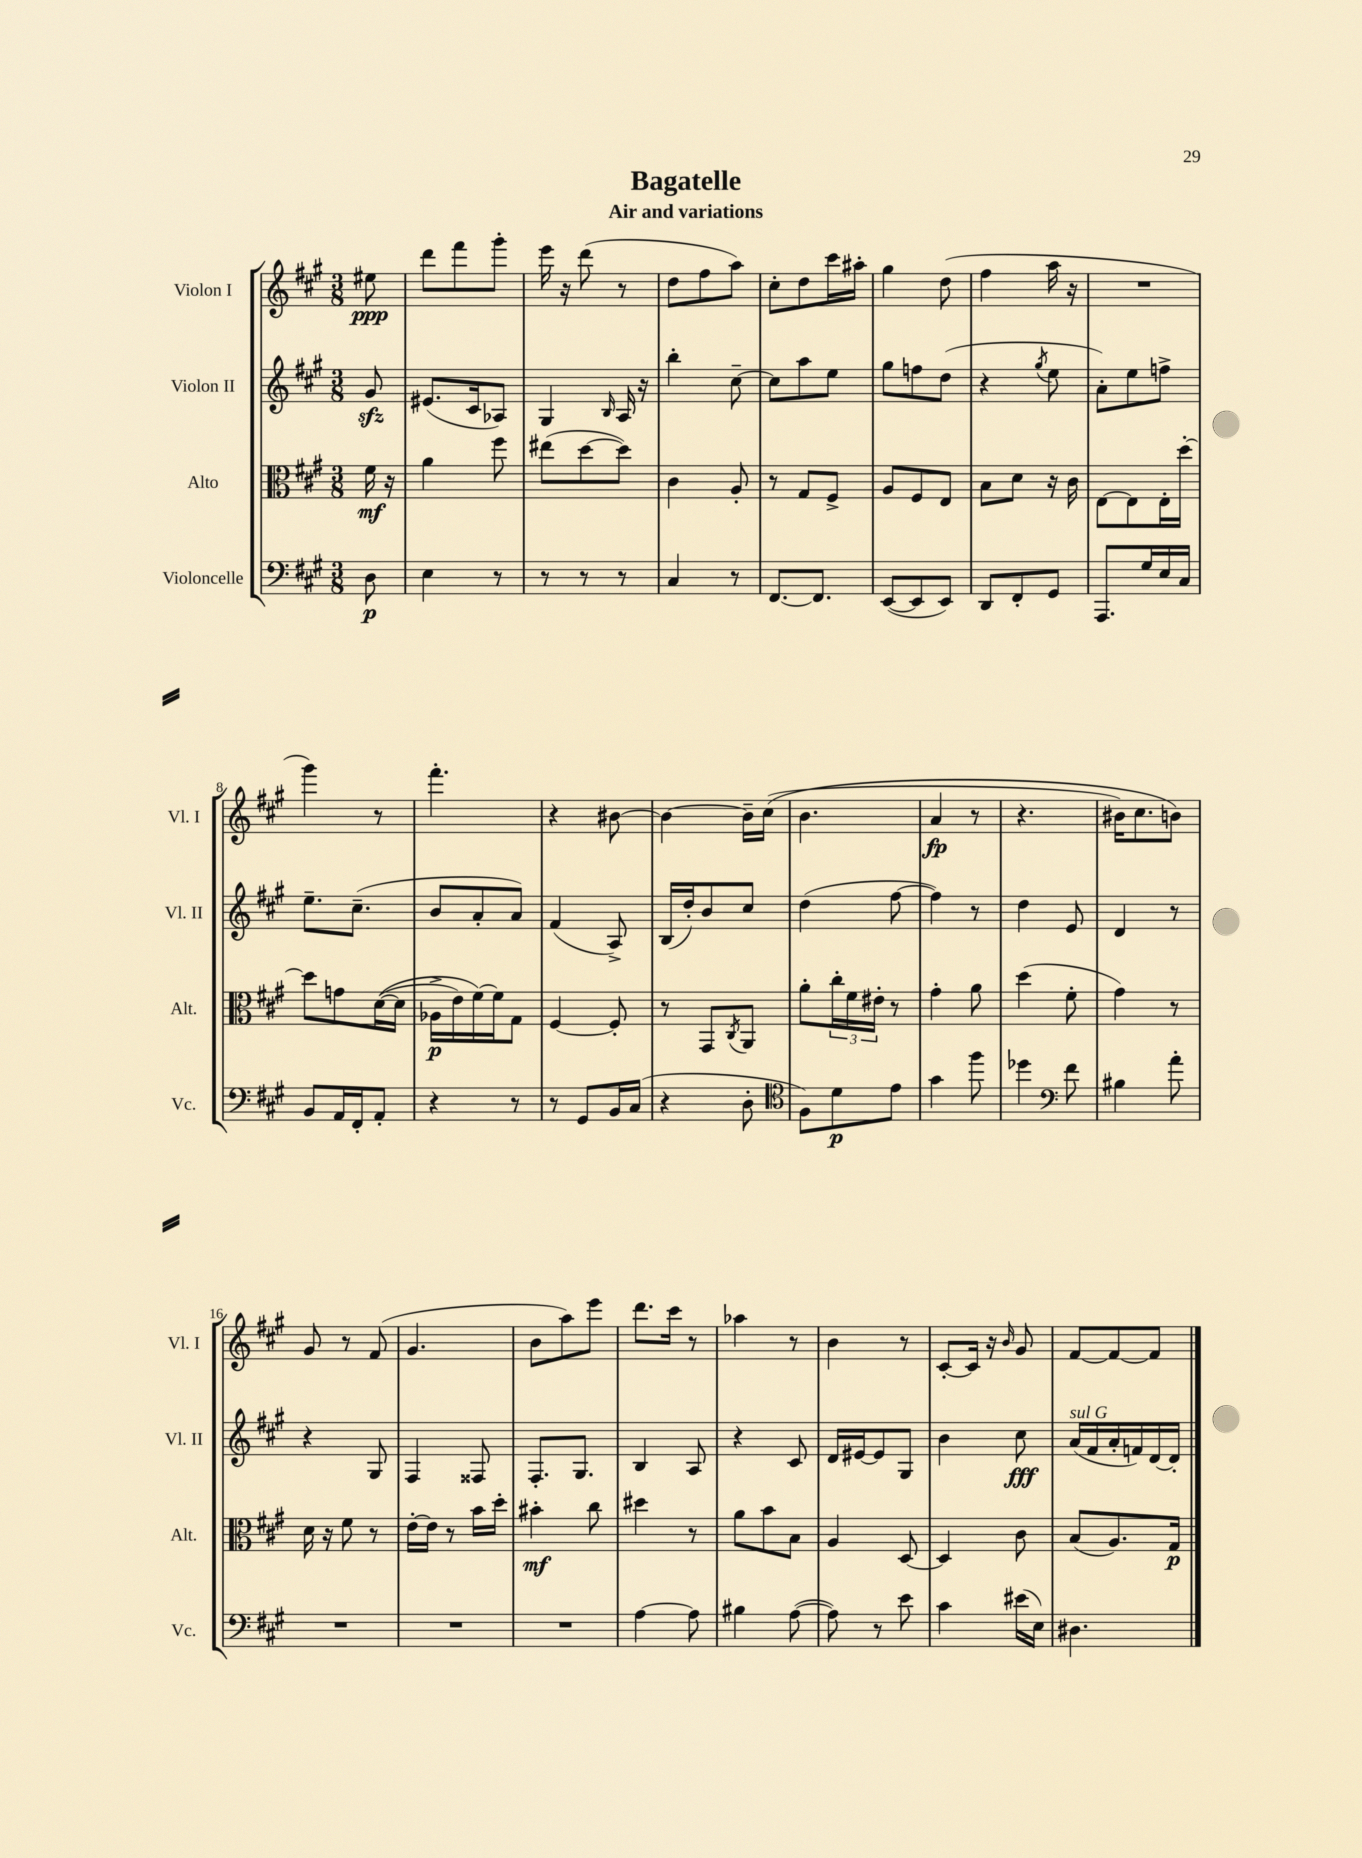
\header { title = "Bagatelle" subtitle = "Air and variations" }
<<
\new StaffGroup <<
\new Staff = "s0" \with { instrumentName = "Violon I" shortInstrumentName = "Vl. I" } {
    \clef treble \key a \major \numericTimeSignature \time 3/8 \partial 8
    eis''8\ppp |
    d'''8 fis'''8 gis'''8-. |
    e'''16 r16 d'''8( r8 |
    d''8 fis''8 a''8) |
    cis''8-. d''8 cis'''16 ais''16-. |
    gis''4 d''8( |
    fis''4 a''16 r16 |
    R4. |
    gis'''4) r8 |
    fis'''4.-. |
    r4 bis'8~ |
    bis'4~ bis'16-- cis''16(\( |
    b'4. |
    a'4\fp r8 |
    r4. |
    bis'16) cis''8. b'8\) |
    gis'8 r8 fis'8( |
    gis'4. |
    b'8 a''8) e'''8 |
    d'''8. cis'''16 r8 |
    aes''4 r8 |
    b'4 r8 |
    cis'8~-. cis'16 r16 \grace { b'16 } gis'8 |
    fis'8~ fis'8~ fis'8 \bar "|." |
}
\new Staff = "s1" \with { instrumentName = "Violon II" shortInstrumentName = "Vl. II" } {
    \clef treble \key a \major \numericTimeSignature \time 3/8 \partial 8
    gis'8\sfz |
    eis'8.( cis'16 aes8) |
    gis4 \grace { b16 } a16 r16 |
    b''4-. cis''8~-- |
    cis''8 a''8 e''8 |
    gis''8 f''8 d''8( |
    r4 \acciaccatura { gis''8 } e''8 |
    a'8-.) e''8 f''8-> |
    e''8.-- cis''8.--( |
    b'8 a'8-. a'8) |
    fis'4( a8->) |
    b16( d''16-.) b'8 cis''8 |
    d''4( fis''8~ |
    fis''4) r8 |
    d''4 e'8 |
    d'4 r8 |
    r4 gis8 |
    fis4 fisis8 |
    fis8.-. gis8. |
    b4 a8 |
    r4 cis'8 |
    d'16 eis'16~ eis'8 gis8 |
    b'4 cis''8\fff |
    a'16^\markup { \italic "sul G" }( fis'16 a'16-. f'16) d'16~ d'16-. \bar "|." |
}
\new Staff = "s2" \with { instrumentName = "Alto" shortInstrumentName = "Alt." } {
    \clef alto \key a \major \numericTimeSignature \time 3/8 \partial 8
    fis'16\mf r16 |
    a'4 fis''8 |
    eis''8( d''8~ d''8) |
    cis'4 a8-. |
    r8 gis8 fis8-> |
    a8 fis8 e8 |
    b8 d'8 r16 cis'16 |
    e8~ e8 e16-. d''16~-. |
    d''8 g'8 d'16~(\( d'16 |
    aes16->\p e'16) fis'16~\) fis'16 gis8 |
    fis4~ fis8-. |
    r8 gis,8 \acciaccatura { cis8 } a,8 |
    a'8-. \tuplet 3/2 { cis''16-. fis'16 eis'16-. } r8 |
    gis'4-. a'8 |
    d''4( fis'8-. |
    gis'4) r8 |
    d'16 r16 fis'8 r8 |
    e'16~-. e'16 r8 b'16 d''16-. |
    bis'4-.\mf cis''8 |
    dis''4 r8 |
    a'8 b'8 b8 |
    a4 d8~ |
    d4 cis'8 |
    b8( a8.) gis16\p \bar "|." |
}
\new Staff = "s3" \with { instrumentName = "Violoncelle" shortInstrumentName = "Vc." } {
    \clef bass \key a \major \numericTimeSignature \time 3/8 \partial 8
    d8\p |
    e4 r8 |
    r8 r8 r8 |
    cis4 r8 |
    fis,8.~ fis,8. |
    e,8~( e,8 e,8) |
    d,8 fis,8-. gis,8 |
    a,,8. gis16 e16 cis16 |
    b,8 a,16 fis,16-. a,8-. |
    r4 r8 |
    r8 gis,8 b,16 cis16( |
    r4 d8-. |
    \clef tenor fis8) d'8\p e'8 |
    gis'4 fis''8 |
    des''4 \clef bass fis'8 |
    bis4 a'8-. |
    R4. |
    R4. |
    R4. |
    a4~ a8 |
    bis4 a8~( |
    a8) r8 e'8 |
    cis'4 eis'16( e16) |
    dis4. \bar "|." |
}
>>
>>
